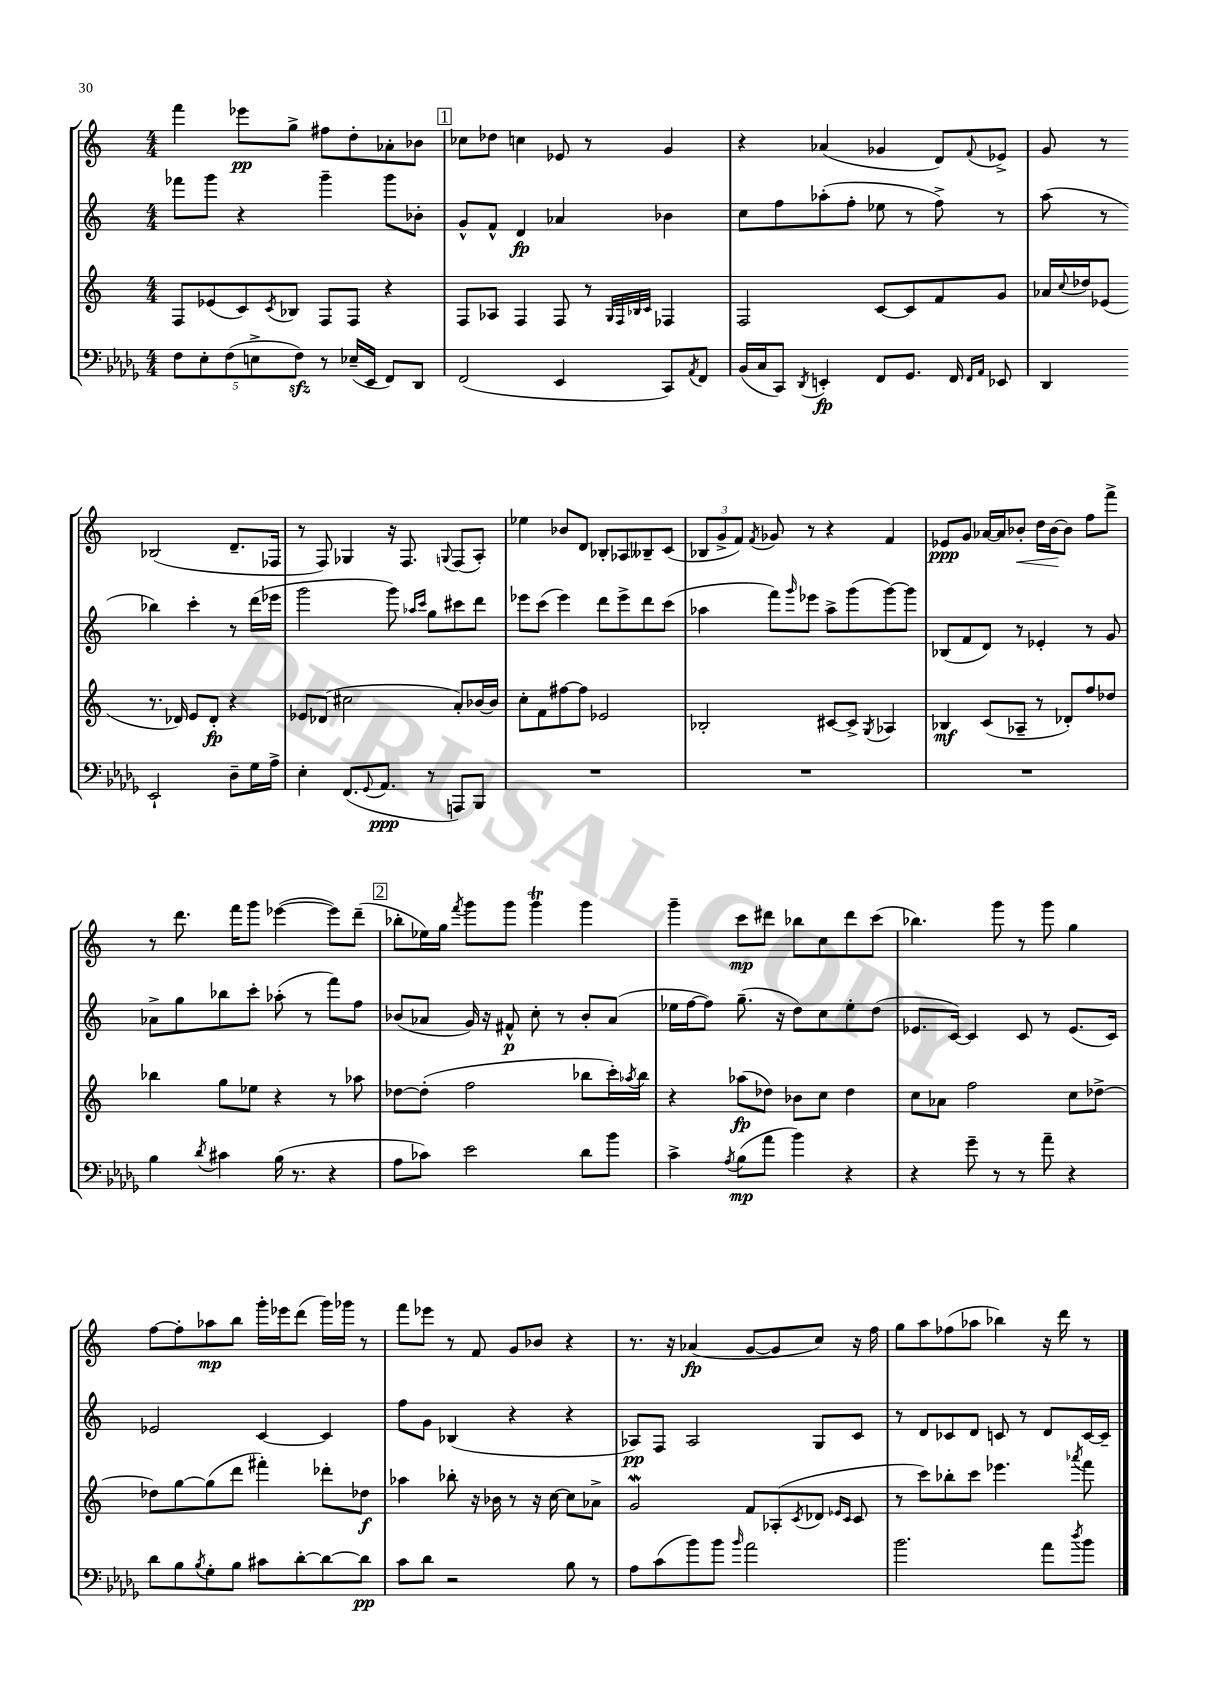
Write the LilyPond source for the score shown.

<<
\new StaffGroup <<
\new Staff = "s0" {
    \clef treble \key c \major \numericTimeSignature \time 4/4
    f'''4 ees'''8\pp g''8-> fis''8 d''8-. aes'8-. bes'8 |
    \mark \markup { \box "1" } ces''8 des''8 c''4 ees'8 r8 g'4 |
    r4 aes'4( ges'4 d'8) \appoggiatura { f'8 } ees'8-> |
    g'8 r8 bes2( d'8.-- fes16 |
    r8 f8) ges4 r16 f8. \appoggiatura { g8 } f8( a8-.) |
    ees''4 bes'8 d'8 bes8-. aes8 beses8-- c'8( |
    \tuplet 3/2 { bes8 g'8-> f'8) } \acciaccatura { f'8 } ges'8 r8 r4 f'4 |
    ees'8\ppp g'8 aes'16~ aes'16 bes'8-.\< d''16 bes'16~\! bes'8 f''8 f'''8-> |
    r8 d'''8. f'''16 g'''8 ees'''4~( ees'''8) d'''8--( |
    \mark \markup { \box "2" } bes''8-. ees''16) g''16 \acciaccatura { f'''8 } g'''8 g'''8 g'''4\trill g'''4 |
    g'''4-- c'''8\mp dis'''8 bes''8 c''8 dis'''8 c'''8( |
    bes''4.) g'''8 r8 g'''8 g''4 |
    f''8~ f''8-. aes''8\mp b''8 g'''16-. ees'''16 d'''8( g'''16) ges'''16 r8 |
    f'''8 ees'''8 r8 f'8 g'8 bes'8 r4 |
    r8. r16 aes'4\fp( g'8~ g'8 c''8) r16 f''16 |
    g''8 a''8 fes''8( aes''8 bes''4) r16 d'''16 r8 \bar "|." |
}
\new Staff = "s1" {
    \clef treble \key c \major \numericTimeSignature \time 4/4
    fes'''8 g'''8 r4 g'''4-- g'''8 bes'8-. |
    \mark \markup { \box "1" } g'8-^ f'8-^ d'4\fp aes'4 bes'4 |
    c''8 f''8 aes''8-.( f''8-. ees''8 r8 f''8->) r8 |
    a''8( r8 bes''4) c'''4-. r8 d'''16( ees'''16 |
    g'''2 g'''8) \grace { aes''16 c'''16 } g''8 cis'''8 d'''8 |
    ees'''8 c'''8( ees'''4) d'''8 ees'''8-> d'''8 c'''8( |
    aes''4 f'''8) \grace { g'''16 } ees'''8 aes''8-> g'''8( g'''8~) g'''8 |
    bes8( f'8 d'8) r8 ees'4-. r8 g'8 |
    aes'8-> g''8 bes''8 c'''8-. aes''8-.( r8 f'''8) f''8 |
    \mark \markup { \box "2" } bes'8( aes'8 g'16) r16 fis'8-^\p c''8-. r8 bes'8-. aes'8( |
    ees''16 f''16~ f''8) g''8.--( r16 d''8) c''8 ees''8-. d''8( |
    ees'8. c'16~) c'4 c'8 r8 ees'8.( c'16) |
    ees'2 c'4~ c'4 |
    f''8 g'8 bes4( r4 r4 |
    aes8\pp) f8 aes2 g8 c'8 |
    r8 d'8 ces'8 d'8 c'8 r8 d'8 c'16~ c'16-- \bar "|." |
}
\new Staff = "s2" {
    \clef treble \key c \major \numericTimeSignature \time 4/4
    f8 ees'8( c'8) \acciaccatura { c'8 } bes8 f8 f8 r4 |
    \mark \markup { \box "1" } f8 aes8 f4 f8 r8 \grace { g32 f32 bes32 c'32 } fes4 |
    f2 c'8~ c'8 f'8 g'8 |
    aes'16 \appoggiatura { c''8 } des''16 ees'8( r8. des'16) ees'8 des'8-.\fp r4 |
    ees'8 des'8( cis''2 a'8-.) bes'16~ bes'16 |
    c''8-. f'8 fis''8~ fis''8 ees'2 |
    bes2-. cis'8~ cis'8-> \acciaccatura { g8 } aes4 |
    bes4\mf c'8( aes8-- r8 des'8-.) f''8 des''8 |
    bes''4 g''8 ees''8 r4 r8 aes''8 |
    \mark \markup { \box "2" } des''8~ des''8-.( f''2 bes''8 c'''16-.) \acciaccatura { aes''8 } bes''16 |
    r4 aes''8\fp( des''8) bes'8 c''8 des''4 |
    c''8 aes'8 f''2 c''8 des''8~-> |
    des''8 g''8~ g''8( d'''8 fis'''4-.) des'''8-. des''8\f |
    aes''4 bes''8-. r16 bes'16 r8 r16 c''16~ c''8 aes'8-> |
    g'2\mordent f'8 aes8-.( \acciaccatura { c'8 } des'8 \grace { ees'16 c'16 } c'8 |
    r8 c'''8) bes''8-. c'''8 ees'''4. \acciaccatura { aes'''8 } f'''8 \bar "|." |
}
\new Staff = "s3" {
    \clef bass \key des \major \numericTimeSignature \time 4/4
    \tuplet 5/4 { f8 ees8-. f8( e8-> f8\sfz) } r8 ees16--( ees,16 f,8) des,8 |
    \mark \markup { \box "1" } f,2( ees,4 c,8) \acciaccatura { aes,8 } f,8 |
    bes,16( c16 c,8) \acciaccatura { des,8 } e,4-.\fp f,8 ges,8. f,16 \grace { f,16 aes,16 } ees,8 |
    des,4 ees,2-! des8-- ges16 aes16-> |
    ees4-. f,8.( \appoggiatura { ges,8 } aes,8.\ppp r8 a,,8) bes,,8 |
    R1 |
    R1 |
    R1 |
    bes4 \acciaccatura { des'8 } cis'4 bes16( r8. r4 |
    \mark \markup { \box "2" } aes8 ces'8) ees'2 des'8 bes'8 |
    c'4-> \acciaccatura { aes8 } bes8\mp( aes'8 bes'4) r4 |
    r4 ges'8-- r8 r8 aes'8-- r4 |
    des'8 bes8 \acciaccatura { bes8 } ges8-. bes8 cis'8 des'8~-. des'8~ des'8\pp |
    c'8 des'8 r2 bes8 r8 |
    aes8 c'8( bes'8) bes'8 \grace { bes'16 } aes'2 |
    bes'2. aes'8 \acciaccatura { des''8 } bes'8 \bar "|." |
}
>>
>>
\layout { \context { \Score \remove "Bar_number_engraver" } }
